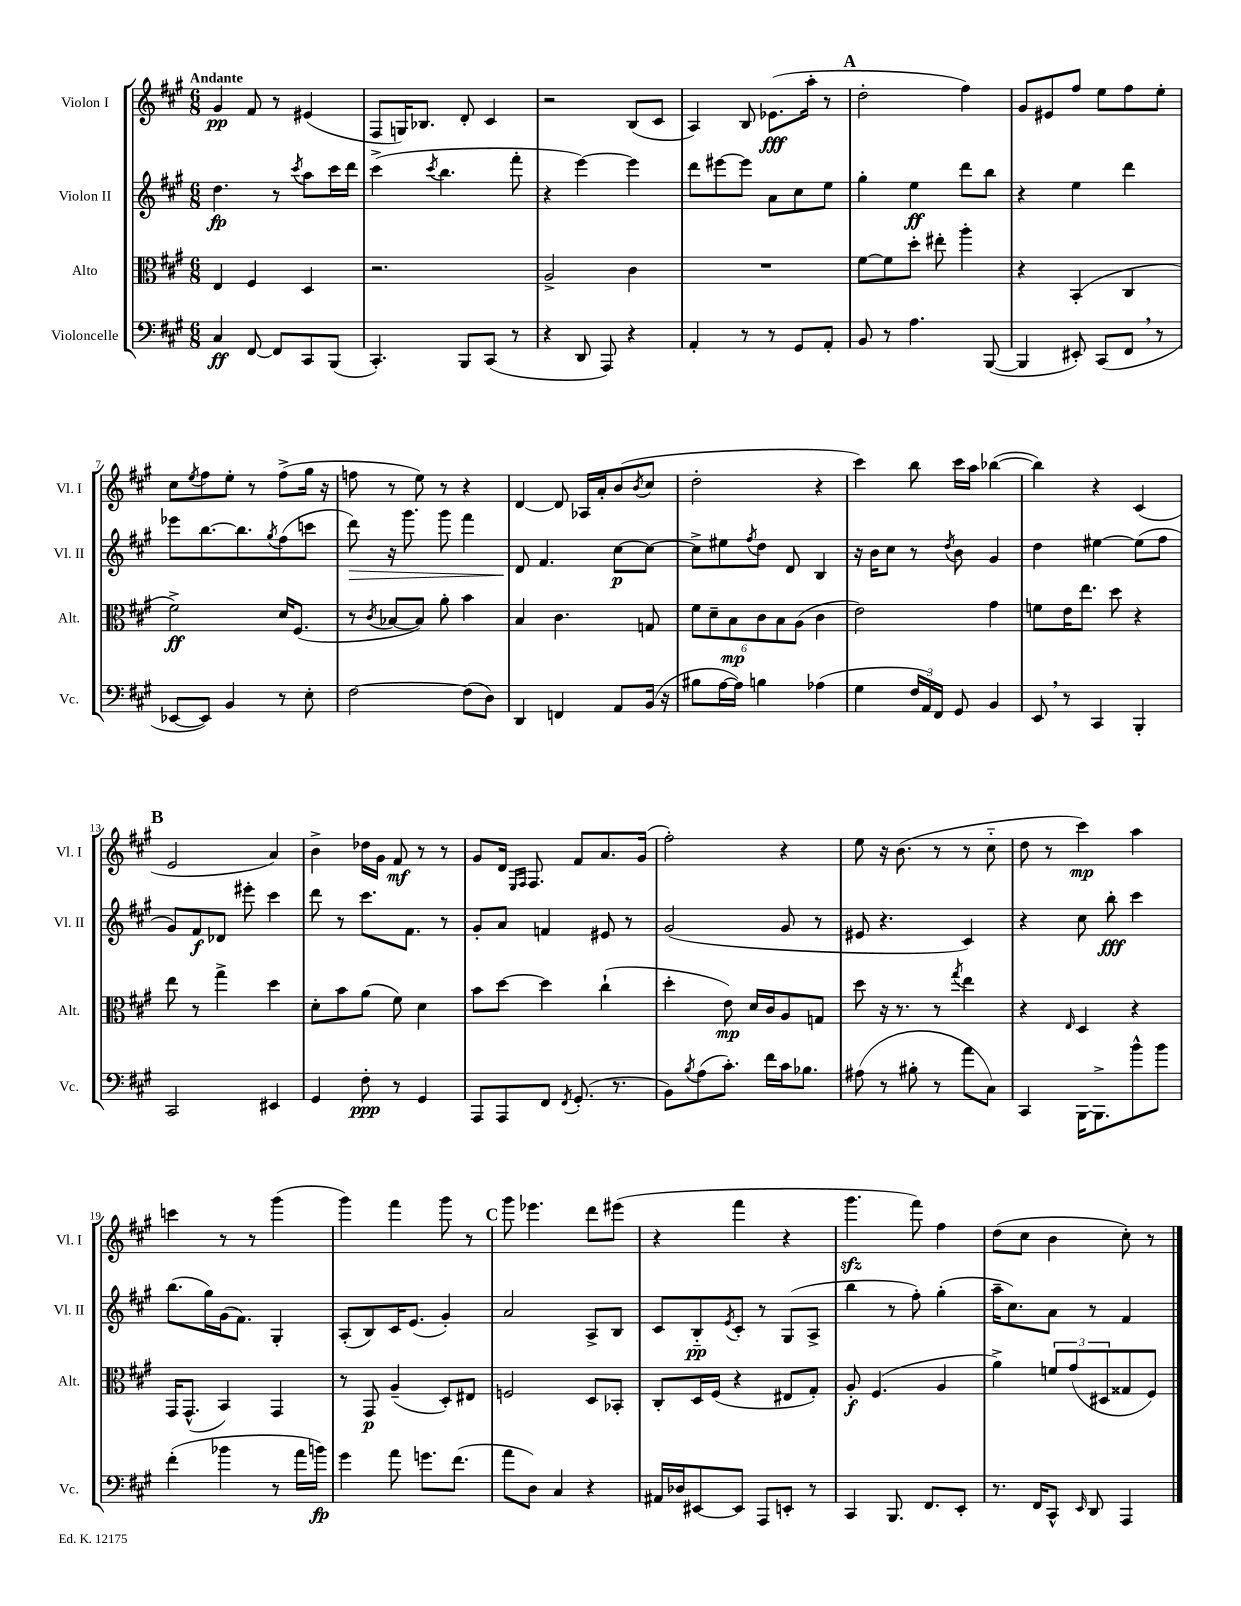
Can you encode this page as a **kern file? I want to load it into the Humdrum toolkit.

**kern	**dynam	**kern	**dynam	**kern	**dynam	**kern	**dynam
*part4	*part4	*part3	*part3	*part2	*part2	*part1	*part1
*staff4	*staff4	*staff3	*staff3	*staff2	*staff2	*staff1	*staff1
*I"Violoncelle	*	*I"Alto	*	*I"Violon II	*	*I"Violon I	*
*I'Vc.	*	*I'Alt.	*	*I'Vl. II	*	*I'Vl. I	*
*clefF4	*	*clefC3	*	*clefG2	*	*clefG2	*
*k[f#c#g#]	*	*k[f#c#g#]	*	*k[f#c#g#]	*	*k[f#c#g#]	*
*M6/8	*	*M6/8	*	*M6/8	*	*M6/8	*
=1	=1	=1	=1	=1	=1	=1	=1
!	!	!	!	!	!	!LO:TX:a:B:t=Andante	!
4C#/	ff	4E/	.	4.dd\	fp	4g#/	pp
[8FF#/	.	4F#/	.	.	.	8f#/	.
8FF#/L]	.	.	.	8r	.	8r	.
.	.	.	.	8qccc#/	.	.	.
8CC#/	.	4D/	.	8aa\L	.	(4e#X/	.
(8BBB/J	.	.	.	16ccc#\L	.	.	.
.	.	.	.	16ddd\JJ	.	.	.
=2	=2	=2	=2	=2	=2	=2	=2
4.CC#'/)	.	2.r	.	(4ccc#^\	.	8F#/L	.
.	.	.	.	.	.	16Gn/K)	.
.	.	.	.	.	.	8.B-X/J	.
.	.	.	.	8qccc#/	.	.	.
.	.	.	.	4.bb\	.	.	.
8BBB/L	.	.	.	.	.	8d'/	.
(8CC#/J	.	.	.	.	.	4c#/	.
8r	.	.	.	8fff#'\	.	.	.
=3	=3	=3	=3	=3	=3	=3	=3
4r	.	2A^/	.	4r	.	2r	.
8DD/	.	.	.	[4eee\)	.	.	.
8AAA/)	.	.	.	.	.	.	.
4r	.	4c#\	.	4eee\]	.	(8B/L	.
.	.	.	.	.	.	8c#/J	.
=4	=4	=4	=4	=4	=4	=4	=4
4AA'/	.	2.r	.	8ddd\L	.	4A/)	.
.	.	.	.	[8eee#X\	.	.	.
8r	.	.	.	8eee#\J]	.	8B/	.
8r	.	.	.	8a\L	.	(8.e-X\L	fff
8GG#/L	.	.	.	8cc#\	.	.	.
.	.	.	.	.	.	16aa'\Jk	.
8AA'/J	.	.	.	8ee\J	.	8r	.
!!LO:REH:place=s1:t=A
=5	=5	=5	=5	=5	=5	=5	=5
8BB/	.	[8f#\L	.	4gg#'\	.	2dd'\	.
8r	.	8f#\]	.	.	.	.	.
4.A\	.	8dd'\J	.	4ee\	ff	.	.
.	.	8ee#X'\	.	.	.	.	.
.	.	4aa'\	.	8ddd\L	.	4ff#\)	.
([8BBB/	.	.	.	8bb\J	.	.	.
=6	=6	=6	=6	=6	=6	=6	=6
4BBB/]	.	4r	.	4r	.	8g#/L	.
.	.	.	.	.	.	8e#X/	.
8EE#X'/)	.	(4BB'/	.	4ee\	.	8ff#/J	.
(8CC#/L	.	.	.	.	.	8ee\L	.
8FF#,/J	.	4C#/	.	4ddd\	.	8ff#\	.
8r	.	.	.	.	.	8ee'\J	.
!!LO:LB:g=z
=7	=7	=7	=7	=7	=7	=7	=7
[8EE-X/L	.	2f#^\)	ff	8eee-X\L	.	8cc#\L	.
.	.	.	.	.	.	8qee/	.
8EE-/J])	.	.	.	[8.bb\	.	8ff#\	.
4BB/	.	.	.	.	.	8ee'\J	.
.	.	.	.	8.bb\]	.	.	.
.	.	.	.	.	.	8r	.
.	.	.	.	8qgg#/	.	.	.
8r	.	16d/KL	.	(8ff#\	.	(8ff#^\L	.
.	.	(8.F#/J	.	.	.	.	.
8E'\	.	.	.	8cccn\J	.	16gg#\Jk	.
.	.	.	.	.	.	16r	.
=8	=8	=8	=8	=8	=8	=8	=8
!	!	!	!	!	!LO:HP:b	!	!
[2F#\	.	8r	.	8ddd\)	>	8ffn\	.
.	.	8qc#/	.	.	.	.	.
.	.	[8B-X/L	.	16r	.	8r	.
.	.	.	.	8.ggg#\	.	.	.
.	.	8B-/J])	.	.	.	8ee\)	.
.	.	8a'\	.	8ggg#\	.	8r	.
(8F#\L]	.	4b\	.	4fff#\	.	4r	.
8D\J)	.	.	.	.	.	.	.
=9	=9	=9	=9	=9	=9	=9	=9
4DD/	.	4B/	.	8d/	.	[4d/	.
.	.	.	.	4.f#/	]	.	.
4FFn/	.	4.c#\	.	.	.	8d/]	.
.	.	.	.	.	.	16A-X/LL	.
.	.	.	.	.	.	16a'/J	.
8AA/L	.	.	.	[8cc#\L	p	(8b/	.
.	.	.	.	.	.	8qb/	.
(16BB/Jk	.	8Gn/	.	8cc#\J_	.	8cc#/J	.
16r	.	.	.	.	.	.	.
=10	=10	=10	=10	=10	=10	=10	=10
8B#X\L	.	12f#\L	.	8cc#^\L]	.	2dd'\	.
.	.	12d~\	.	.	.	.	.
[16A\L	.	.	.	8ee#X\	.	.	.
.	.	12B\	mp	.	.	.	.
16A\JJ])	.	.	.	.	.	.	.
.	.	.	.	8qff#/	.	.	.
4Bn\	.	12c#\	.	8dd\J	.	.	.
.	.	12B\	.	.	.	.	.
.	.	.	.	8d/	.	.	.
.	.	(12A\J	.	.	.	.	.
(4A-X\	.	4c#\	.	4B/	.	4r	.
=11	=11	=11	=11	=11	=11	=11	=11
4G#\	.	2e\)	.	16r	.	4ccc#\)	.
.	.	.	.	16b\KL	.	.	.
.	.	.	.	8cc#\J	.	.	.
24F#/LL	.	.	.	8r	.	8bb\	.
24AA/)	.	.	.	.	.	.	.
24FF#/JJ	.	.	.	.	.	.	.
.	.	.	.	8qdd/	.	.	.
8GG#/	.	.	.	8b\	.	16ccc#\LL	.
.	.	.	.	.	.	16aa\JJ	.
4BB/	.	4g#\	.	4g#/	.	([4bb-X\	.
=12	=12	=12	=12	=12	=12	=12	=12
8EE,/	.	8fn\L	.	4dd\	.	4bb-\])	.
8r	.	16e\K	.	.	.	.	.
.	.	8.ee\J	.	.	.	.	.
4CC#/	.	.	.	[4ee#X\	.	4r	.
.	.	8dd\	.	.	.	.	.
4BBB'/	.	4r	.	(8ee#\L]	.	(4c#/	.
.	.	.	.	8ff#\J	.	.	.
!!LO:LB:g=z
!!LO:REH:place=s1:t=B
=13	=13	=13	=13	=13	=13	=13	=13
2CC#/	.	8ee\	.	8g#/L)	.	2e/	.
.	.	8r	.	8f#/	f	.	.
.	.	4gg#^\	.	8d-X/J	.	.	.
.	.	.	.	8eee#X'\	.	.	.
4EE#X/	.	4dd\	.	4ccc#\	.	4a/)	.
=14	=14	=14	=14	=14	=14	=14	=14
4GG#/	.	8d'\L	.	8ddd\	.	4b^\	.
.	.	8b\	.	8r	.	.	.
8F#'\	ppp	(8a\J	.	8.ccc#\L	.	16dd-X\LL	.
.	.	.	.	.	.	16g#\JJ	.
8r	.	8f#\)	.	.	.	8f#/	mf
.	.	.	.	8.f#\J	.	.	.
4GG#/	.	4d\	.	.	.	8r	.
.	.	.	.	8r	.	8r	.
=15	=15	=15	=15	=15	=15	=15	=15
8AAA/L	.	8b\L	.	8g#'/L	.	8g#/L	.
8AAA/	.	[8dd\J	.	8a/J	.	16d/Jk	.
.	.	.	.	.	.	16qqE/LL	.
.	.	.	.	.	.	16qqF#/JJ	.
.	.	.	.	.	.	8.F#/	.
8FF#/J	.	4dd\]	.	4fn/	.	.	.
8qFF#/	.	.	.	.	.	.	.
(8.GG#'/	.	.	.	.	.	8f#/L	.
.	.	(4cc#`\	.	8e#X/	.	8.a/	.
8.r	.	.	.	.	.	.	.
.	.	.	.	8r	.	.	.
.	.	.	.	.	.	(16g#/Jk	.
=16	=16	=16	=16	=16	=16	=16	=16
8BB\L)	.	4dd'\	.	(2g#/	.	2ff#'\)	.
8qB/	.	.	.	.	.	.	.
(8A\	.	.	.	.	.	.	.
8.c#'\J)	.	8e\)	mp	.	.	.	.
.	.	16d/LL	.	.	.	.	.
16f#\LL	.	16c#/J	.	.	.	.	.
16c#\J	.	8A/	.	8g#/	.	4r	.
8.B-X\J	.	.	.	.	.	.	.
.	.	8Gn/J	.	8r	.	.	.
=17	=17	=17	=17	=17	=17	=17	=17
(8A#X\	.	8dd\	.	8e#X/	.	8ee\	.
8r	.	16r	.	4.r	.	16r	.
.	.	8.r	.	.	.	(8.b\	.
8B#X'\	.	.	.	.	.	.	.
8r	.	8r	.	.	.	8r	.
.	.	8qgg#/	.	.	.	.	.
8a\L	.	4ee\	.	4c#/)	.	8r	.
8C#\J)	.	.	.	.	.	8cc#\	.
=18	=18	=18	=18	=18	=18	=18	=18
4CC#/	.	4r	.	4r	.	8dd\	.
.	.	.	.	.	.	8r	.
.	.	16qqE/	.	.	.	.	.
[16BBB\KL	.	4D/	.	8cc#\	.	4ccc#\)	mp
8.BBB^\]	.	.	.	.	.	.	.
.	.	.	.	8bb'\	fff	.	.
8b^^\	.	4r	.	4ccc#\	.	4aa\	.
8b\J	.	.	.	.	.	.	.
!!LO:LB:g=z
=19	=19	=19	=19	=19	=19	=19	=19
(4f#'\	.	16GG#/KL	.	(8.bb\L	.	4cccn\	.
.	.	(8.GG#^^/J	.	.	.	.	.
.	.	.	.	16gg#\L)	.	.	.
4b-X\	.	4BB/)	.	(16g#\J	.	8r	.
.	.	.	.	8.f#\J)	.	.	.
.	.	.	.	.	.	8r	.
8r	.	4GG#/	.	4G#'/	.	(4ggg#\	.
16a\LL	.	.	.	.	.	.	.
16bn\JJ)	fp	.	.	.	.	.	.
=20	=20	=20	=20	=20	=20	=20	=20
4g#\	.	8r	.	(8A'/L	.	4ggg#\)	.
.	.	8GG#/	p	8B/)	.	.	.
8a\	.	(4A~/	.	16c#/K	.	4fff#\	.
.	.	.	.	(8.e/J	.	.	.
8.gn\L	.	.	.	.	.	.	.
.	.	8D'/L)	.	4g#'/)	.	8ggg#\	.
(8.f#\J	.	.	.	.	.	.	.
.	.	8E#X/J	.	.	.	8r	.
!!LO:REH:place=s1:t=C
=21	=21	=21	=21	=21	=21	=21	=21
8a\L	.	2Fn/	.	2a/	.	8ggg#\	.
8D\J)	.	.	.	.	.	4.eee-X\	.
4C#/	.	.	.	.	.	.	.
4r	.	8D/L	.	8A^/L	.	8ddd\L	.
.	.	8BB-X'/J	.	8B/J	.	(8eee#X\J	.
=22	=22	=22	=22	=22	=22	=22	=22
16AA#X/LL	.	8C#'/L	.	8c#/L	.	4r	.
16D-X/J	.	.	.	.	.	.	.
[8EE#X/	.	16D/L	.	8B/	pp	.	.
.	.	(16F#/JJ	.	.	.	.	.
.	.	.	.	8qe/	.	.	.
8EE#/J]	.	4r	.	8c#'/J	.	4fff#\	.
8AAA/L	.	.	.	8r	.	.	.
8EEn'/J	.	8E#X/L	.	(8G#/L	.	4r	.
8r	.	8G#'/J)	.	8A^/J	.	.	.
=23	=23	=23	=23	=23	=23	=23	=23
4CC#/	.	8A'/	f	4bb\	.	4.ggg#zz\	.
.	.	(4.F#/	.	.	.	.	.
8.BBB/	.	.	.	8r	.	.	.
.	.	.	.	8ff#'\)	.	8fff#\)	.
8.FF#/L	.	.	.	.	.	.	.
.	.	4A/	.	(4gg#'\	.	4ff#\	.
8EE'/J	.	.	.	.	.	.	.
=24	=24	=24	=24	=24	=24	=24	=24
8.r	.	4a^\)	.	16aa~\KL	.	(8dd\L	.
.	.	.	.	8.cc#\)	.	.	.
.	.	.	.	.	.	8cc#\J	.
16FF#/KL	.	.	.	.	.	.	.
8CC#^^/J	.	12fn/L	.	8a\J	.	4b\	.
.	.	(12g#/	.	.	.	.	.
16qqEE/	.	.	.	.	.	.	.
8DD/	.	.	.	8r	.	.	.
.	.	12D#X/	.	.	.	.	.
4AAA/	.	8G##X/	.	4f#/	.	8cc#'\)	.
.	.	8F#/J)	.	.	.	8r	.
==	==	==	==	==	==	==	==
*-	*-	*-	*-	*-	*-	*-	*-
